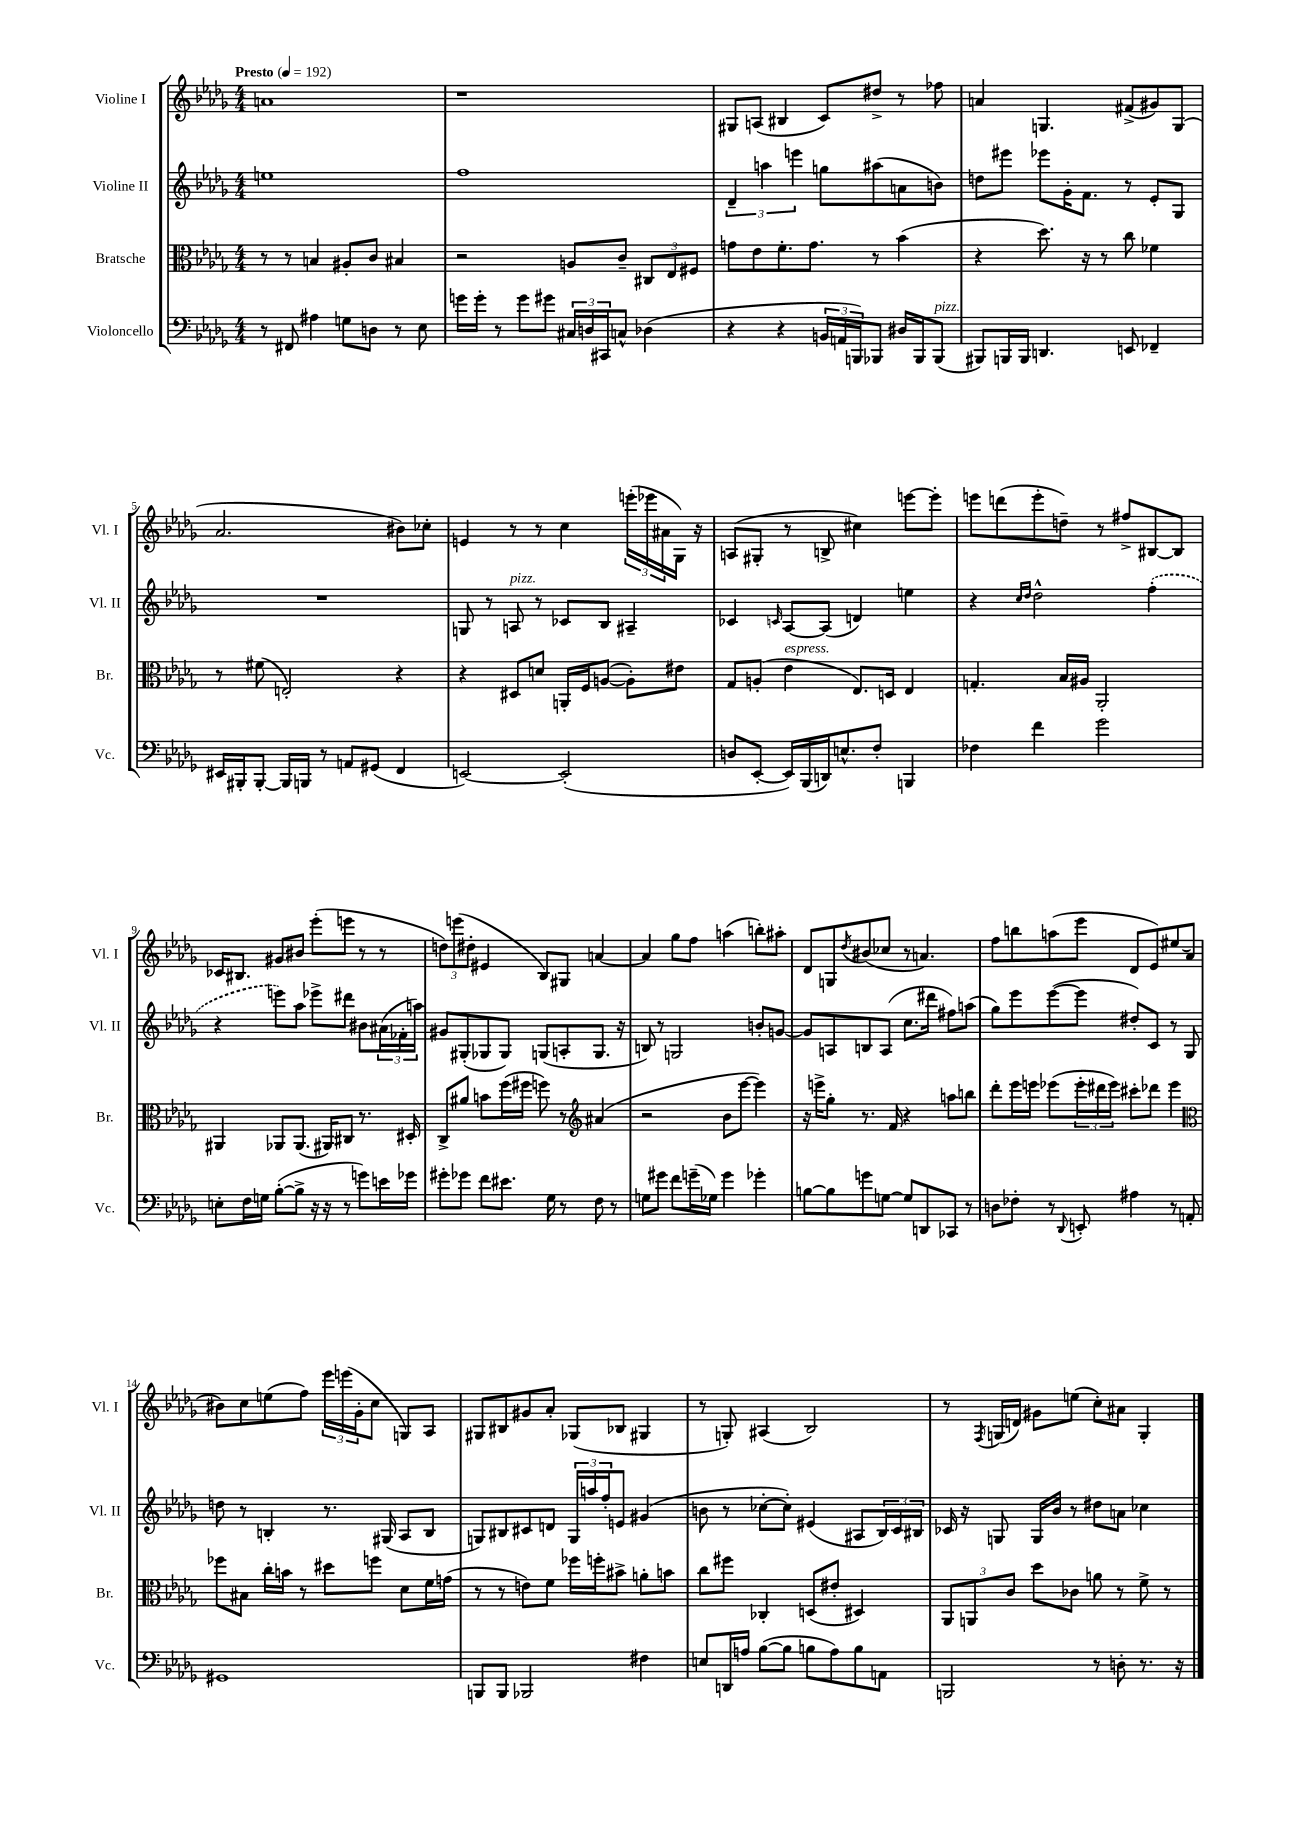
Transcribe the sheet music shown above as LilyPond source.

<<
\new StaffGroup <<
\new Staff = "s0" \with { instrumentName = "Violine I" shortInstrumentName = "Vl. I" } {
    \clef treble \key des \major \numericTimeSignature \time 4/4 \tempo "Presto" 4 = 192
    a'1 |
    r1 |
    gis8 a8( bis4 c'8) dis''8-> r8 fes''8 |
    a'4 g4. fis'8->( gis'8) g8( |
    aes'2. bis'8) ces''8-. |
    e'4 r8 r8 c''4 \tuplet 3/2 { e'''16-.( ees'''16 ais'16 } ges16) r16 |
    a8( gis8-. r8 b8-> cis''4) e'''8~ e'''8-. |
    e'''8 d'''8( e'''8-. d''8--) r8 fis''8-> bis8~ bis8 |
    ces'16 bis8. gis'8 bis'8 ees'''8-.( e'''8 r8 r8 |
    \tuplet 3/2 { d''8) e'''8( dis''8-. } eis'4 bes8) gis8 a'4~ |
    a'4 ges''8 f''8 a''4( b''8-.) ais''8-. |
    des'8 g8 \acciaccatura { des''8 } bis'8( ces''8 r8 a'4.) |
    f''8 b''8 a''8( ees'''8 des'8 ees'8) eis''8 aes'8( |
    bis'8) c''8 e''8( f''8) \tuplet 3/2 { ees'''16 e'''16( ges'16-. } c''8 g8) aes8 |
    gis8 bis8 gis'8 aes'8-. ges8( bes8 gis4 |
    r8 g8-.) ais4( bes2) |
    r8 \acciaccatura { f8 } g16( d'16) gis'8 e''8( c''8-.) ais'8 g4-. \bar "|." |
}
\new Staff = "s1" \with { instrumentName = "Violine II" shortInstrumentName = "Vl. II" } {
    \clef treble \key des \major \numericTimeSignature \time 4/4
    e''1 |
    f''1 |
    \tuplet 3/2 { des'4-- a''4 e'''4 } g''8 ais''8( a'8 b'8) |
    d''8 eis'''8 ees'''8 ges'16-. f'8. r8 ees'8-. ges8 |
    R1 |
    g8 r8 a8^\markup { \italic "pizz." } r8 ces'8 bes8 ais4-- |
    ces'4 \grace { c'16 } aes8~ aes8( d'4) e''4 |
    r4 \grace { c''16 des''16 } des''2-^ \once \slurDashed f''4-.( |
    r4 e'''8) aes''8 ees'''8-> dis'''8 bis'8 \tuplet 3/2 { ais'16( fes'16-. a''16) } |
    gis'8 gis8-.( ges8 ges8) g8( a8-. g8. r16 |
    b8) r8 g2 b'8-. g'8~ |
    g'8 a8 b8 a8( c''8. dis'''16 fis''8) a''8( |
    ges''8) ees'''8 ees'''8~( ees'''8 dis''8-.) c'8 r8 ges8 |
    d''8 r8 b4-. r8. gis16( aes8 b8 |
    g8) bis8 cis'8 d'8 \tuplet 3/2 { g16 a''16 f''16-. } e'8 gis'4( |
    b'8 r8 ces''8~-. ces''8-.) eis'4( ais8 \tuplet 3/2 { bes16) c'16 bis16 } |
    ces'16 r16 g8 g16 bes'16 r8 dis''8 a'8 ces''4 \bar "|." |
}
\new Staff = "s2" \with { instrumentName = "Bratsche" shortInstrumentName = "Br." } {
    \clef alto \key des \major \numericTimeSignature \time 4/4
    r8 r8 b4 ais8-. c'8 bis4 |
    r2 a8 c'8-- \tuplet 3/2 { cis8 ees8 fis8 } |
    g'8 ees'8 f'8.-. g'8. r8 bes'4( |
    r4 des''8.) r16 r8 c''8 fes'4 |
    r8 fis'8( e2-.) r4 |
    r4 dis8 d'8 a,16-. f16 a8~( a8-.) eis'8 |
    ges8 a8-.( ees'4^\markup { \italic "espress." } ees8.) d16 ees4 |
    g4.-. bes16 ais16 aes,2-. |
    ais,4 aes,8 aes,8.( ais,16) cis8 r8. dis16-. |
    c8-> ais'8 b'8 f''16( fis''16 f''8) r8 \clef treble ais'4( |
    r2 bes'8 ees'''8~ ees'''4) |
    r16 e'''16-> ges''8-. r8. f'16 r4 a''8 b''8 |
    des'''8-. ees'''16 e'''16 ees'''8( \tuplet 3/2 { ees'''16-. dis'''16 ees'''16) } cis'''8-. des'''8 ees'''4 |
    \clef alto fes''8 bis8 c''16-. b'16 r8 dis''8 f''8 des'8 f'16 g'16( |
    r8 r8 e'8) f'8 fes''16 f''16-. bis'8-> a'8-. b'8 |
    c''8 fis''8 ces4-. d8( eis'8-. dis4) |
    \tuplet 3/2 { aes,8 a,8 c'8 } des''8 ces'8 a'8 r8 f'8-> r8 \bar "|." |
}
\new Staff = "s3" \with { instrumentName = "Violoncello" shortInstrumentName = "Vc." } {
    \clef bass \key des \major \numericTimeSignature \time 4/4
    r8 fis,8 ais4 g8 d8 r8 ees8 |
    g'16 g'16-. r8 g'8 gis'8 \tuplet 3/2 { cis16 d16 cis,16 } c8-^ des4( |
    r4 r4 \tuplet 3/2 { b,16 a,16 b,,16) } bes,,8 dis16 bes,,16 bes,,8^\markup { \italic "pizz." }( |
    bis,,8) b,,16 b,,16 d,4. e,8 fes,4-- |
    eis,16 bis,,16-. bis,,8~-. bis,,16 b,,16 r8 a,8 gis,8( f,4 |
    e,2~) e,2-.( |
    d8 ees,8~-. ees,16) bes,,16( d,16) e8.-^ f8-. b,,4 |
    fes4 f'4 ges'2 |
    e8-. f16 g16 bes8~-.( bes8-> r16 r16 r8 g'8) e'16 ges'16 |
    gis'8-. ges'8 f'8 eis'8. ges16 r8 f8 r8 |
    g8 gis'8 f'8 g'16--( ges16) g'4 ges'4-. |
    b8~ b8 g'8 g8~ g8 d,8 ces,8 r8 |
    d8 fes8-. r8 \appoggiatura { des,8 } e,8-. ais4 r8 a,8-. |
    gis,1 |
    b,,8 b,,8 bes,,2 fis4 |
    e8 d,16 a16 bes8~( bes8 b8 a8) b8 a,8 |
    b,,2 r8 d8-. r8. r16 \bar "|." |
}
>>
>>
